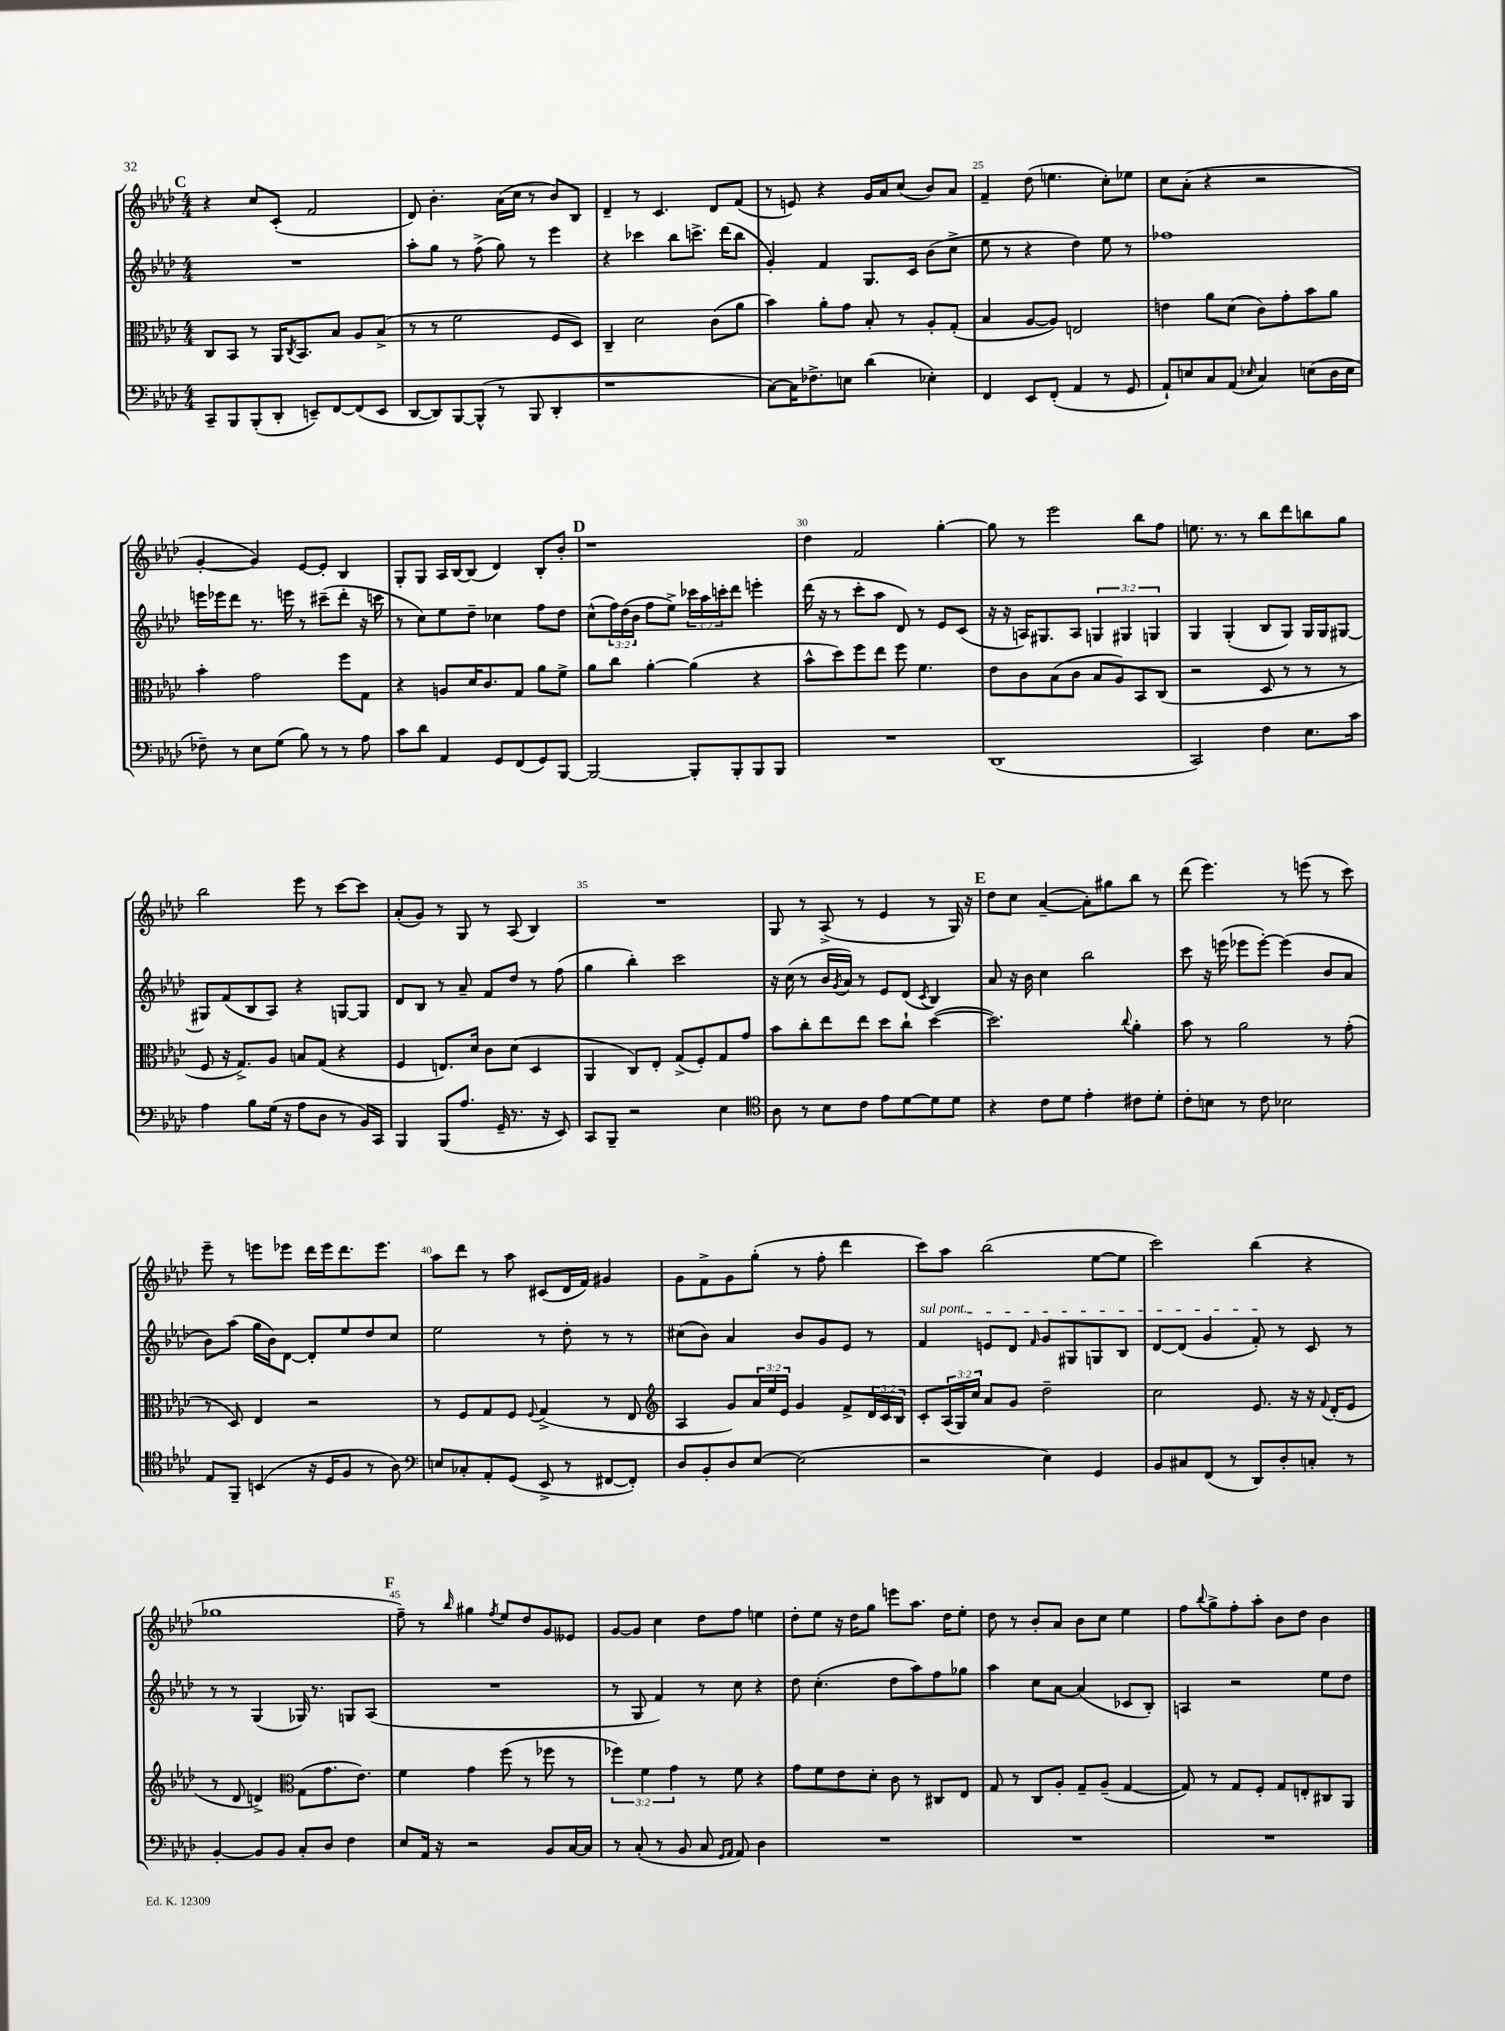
<<
\new StaffGroup <<
\new Staff = "s0" {
    \clef treble \key aes \major \numericTimeSignature \time 4/4
    \mark \markup { \bold "C" } r4 c''8 c'8-.( f'2 |
    des'8) bes'4.-. aes'16( c''16 r8 bes'8) bes8 |
    des'4-- r8 c'4. des'8 f'8( |
    r8 e'8) r4 g'16 aes'16 c''8( bes'8) aes'8 |
    f'4-- des''8( e''4. c''8-.) ees''8 |
    c''8 aes'8-.( r4 r2 |
    g'4~-. g'4) ees'8~ ees'8-. bes4 |
    g8-. g8 aes16 bes16~ bes8( des'4) bes8-. bes'8-. |
    \mark \markup { \bold "D" } r1 |
    des''4 f'2 g''4~-. |
    g''8 r8 ees'''2 bes''8 f''8 |
    e''8. r8. r8 bes''8 des'''8 b''8 g''8 |
    bes''2 ees'''8 r8 c'''8~ c'''8 |
    aes'8-.( g'8) r8 g8 r8 aes8( bes4) |
    R1 |
    g8 r8 aes8->( r8 ees'4 r8 g16) r16 |
    \mark \markup { \bold "E" } des''8 c''8 aes'4~--( aes'8-.) gis''8 bes''8 r8 |
    des'''8( ees'''4.) r8 e'''8( r8 c'''8) |
    ees'''8-- r8 e'''8 ees'''8 des'''16 ees'''16 des'''8. ees'''8. |
    aes''8 des'''8 r8 aes''8 cis'8( des'16 f'16) gis'4 |
    g'8 f'8-> g'8 g''8-.( r8 f''8-. des'''4 |
    c'''8) aes''8 bes''2( ees''8~ ees''8 |
    c'''2) bes''4( r4 |
    ges''1 |
    \mark \markup { \bold "F" } f''8--) r8 \grace { bes''16 } gis''4 \acciaccatura { f''8 } ees''8 des''8 g'8 eeses'8 |
    g'8~ g'8 c''4 des''8 f''8 e''4 |
    des''8-. ees''8 r16 des''16 g''8 e'''8 aes''8. des''16 ees''8-. |
    des''8 r8 bes'8-. aes'8 bes'8 c''8 ees''4 |
    f''8 \appoggiatura { bes''8 } g''8-> f''8-. aes''8-. bes'8 des''8 bes'4 \bar "|." |
}
\new Staff = "s1" {
    \clef treble \key aes \major \numericTimeSignature \time 4/4 \override Staff.TupletNumber.text = #tuplet-number::calc-fraction-text
    \mark \markup { \bold "C" } R1 |
    aes''8-. g''8 r8 f''8->( g''8) r8 ees'''4 |
    r4 ces'''4 bes''8 c'''8.-> des'''16( bes''8 |
    g'4-.) f'4 g8. c'16 bes'8( c''8-> |
    ees''8 r8 r4 des''4) ees''8 r8 |
    fes''1 |
    e'''16 ees'''16 des'''8 r8. e'''16 r8 cis'''8--( des'''8-. r16 c'''16 |
    r8 c''8) ees''8 des''8-- ces''4 f''8 des''8 |
    \mark \markup { \bold "D" } c''8-^( \tuplet 3/2 { f''16) des''16( bes'16 } f''8 ees''8->) \tuplet 3/2 { ces'''16 aes''16 c'''16-. } des'''8 e'''4-. |
    des'''16( r16 r8 c'''8-. aes''8 des'8) r8 ees'8 c'8( |
    r16 r16 a16) gis8. a8 \tuplet 3/2 { g4 gis4 g4 } |
    g4 g4-.( bes8 g8) g16 g16 gis8~ |
    gis8 f'8( bes8 aes8) r4 g8~ g8 |
    des'8 bes8 r8 aes'8-- f'8 des''8 r8 f''8( |
    g''4 bes''4-.) c'''2 |
    r16 c''16( r8 bes'16 \acciaccatura { g'8 } aes'16) r8 ees'8 des'8( \acciaccatura { c'8 } bes4) |
    \mark \markup { \bold "E" } aes'8 r16 bes'16 c''4 bes''2 |
    c'''8 r16 e'''16( ees'''8 ees'''8~-.) ees'''4( bes'8 aes'8 |
    bes'8) aes''8( g''16 bes'16) des'8~ des'8-. ees''8 des''8 c''8 |
    ees''2 r8 des''8-. r8 r8 |
    cis''8( bes'8) aes'4 bes'8 g'8 ees'8 r8 |
    \once \override TextSpanner.bound-details.left.text = \markup { \italic "sul pont." } f'4\startTextSpan e'8 des'8 \grace { f'16 } g'8 gis8 g8 bes8 |
    des'8~ des'8( g'4 f'8-.\stopTextSpan) r8 c'8 r8 |
    r8 r8 g4( ges16) r8. g8 aes8( |
    \mark \markup { \bold "F" } R1 |
    r8 g8 f'4) r8 c''8 r4 |
    des''8 c''4.-.( des''8 aes''8) f''8 ges''8 |
    aes''4 c''8 aes'8~ aes'4( ces'8 bes8-.) |
    a4 r2 ees''8 des''8 \bar "|." |
}
\new Staff = "s2" {
    \clef alto \key aes \major \numericTimeSignature \time 4/4 \override Staff.TupletNumber.text = #tuplet-number::calc-fraction-text
    \mark \markup { \bold "C" } c8 bes,8 r8 aes,16 \acciaccatura { c8 } bes,8. bes8 aes8 bes8->( |
    r8 r8 f'2 f8 des8) |
    c4-- des'2 c'8( aes'8 |
    bes'4) aes'8-. g'8 bes8-. r8 aes8-. g8-.( |
    bes4 aes8~ aes8) e2 |
    e'4 aes'8 des'8( c'8) g'8-. bes'8 aes'8 |
    bes'4-. g'2 f''8 g8 |
    r4 a8 des'16 c'8. g8 aes'8 f'8-> |
    \mark \markup { \bold "D" } aes'8 c''8 aes'4~-. aes'4( r4 |
    bes'8-^ des''8) f''8 ees''8 f''8 f'4. |
    ees'8 c'8 bes8( c'8 bes8 aes8) bes,8 c8( |
    r2 des8 r8 r8 r8 |
    f8 r16 g8.->) aes8 b8 g8( r4 |
    f4 e8.) des'16 c'8 des'8( des4 |
    aes,4 c8) ees8-. g8->( f8-.) g8 g'8 |
    bes'8 c''8-. ees''8 ees''8 des''8 c''8-! des''4~( |
    \mark \markup { \bold "E" } des''2.) \appoggiatura { c''8 } aes'4-. |
    bes'8 r8 aes'2 r8 g'8-.( |
    r8 des8) ees4 r2 |
    r8 f8 g8 f8 \appoggiatura { f8 } g4->( r8 ees8 |
    \clef treble aes4 g'8) \tuplet 3/2 { aes'16 ees''16 ees'16 } g'4 f'8-> \tuplet 3/2 { des'16 c'16 bes16 } |
    c'8-. \tuplet 3/2 { aes16( g16) c''16 } aes'8 g'8 des''2-- |
    c''2 ees'8. r16 r16 \appoggiatura { f'8 } des'16-.( ees'8 |
    r8 des'8 d'4->) \clef alto g8( g'8. ees'8.) |
    \mark \markup { \bold "F" } f'4 g'4 f''8( r8 fes''8 r8 |
    \tuplet 3/2 { fes''4) f'4 g'4 } r8 f'8 r4 |
    g'8 f'8 ees'8 des'8-. c'8 r8 cis8 ees8 |
    g8 r8 c8 aes8-. g8-- aes8--( g4~ |
    g8) r8 g8 f8-. g8 e8-. cis8 aes,8 \bar "|." |
}
\new Staff = "s3" {
    \clef bass \key aes \major \numericTimeSignature \time 4/4
    \mark \markup { \bold "C" } c,8-- bes,,8 bes,,8-.( des,8-. e,8--) f,8~ f,8( e,8 |
    des,8~ des,8) bes,,8~ bes,,8-^( r8 bes,,8 des,4-. |
    r1 |
    c8~) c16 fes8.-> e8 des'4( ees4-.) |
    f,4 ees,8 f,8-.( aes,4 r8 g,8 |
    aes,8-!) e8 c8 aes,8( \grace { ees16 } c4) e8( des16 e16 |
    fes8--) r8 ees8 g8( bes8) r8 r8 aes8 |
    c'8 des'8 aes,4 g,8 f,8( g,8) bes,,8~ |
    \mark \markup { \bold "D" } bes,,2~ bes,,8-. bes,,8-. bes,,8 bes,,8 |
    R1 |
    des,1( |
    c,2) f4 ees8. c'16 |
    aes4 bes8 g16( r16 aes8 des8 r8 bes,16) c,16 |
    bes,,4 bes,,8( aes8. g,16-- r8. r16 ees,8) |
    c,8 bes,,8-- r2 ees4 |
    \clef tenor aes8 r8 bes8 c'8 ees'8 des'8~ des'8 des'8 |
    \mark \markup { \bold "E" } r4 c'8 des'8 ees'4-. cis'8 des'8-. |
    c'8-. b8 r8 c'8 bes2 |
    ees8 f,8-- b,4( r16 des16 f8 r8 aes8) |
    \clef bass e8 ces8-. aes,8-. g,8( ees,8-> r8 fis,8~ fis,8-.) |
    des8 bes,8-. des8 ees8~ ees2( |
    r2 ees4) g,4 |
    bes,8 cis8 f,8( r8 des,8) des8-. c8-. r8 |
    bes,4~-. bes,8 bes,8 c8-. des8 f4 |
    \mark \markup { \bold "F" } ees8 aes,16 r16 r2 bes,8 c16~ c16 |
    r8 c8-.( r8 bes,8 c8 \grace { g,16 aes,16 } aes,8) des4 |
    R1 |
    R1 |
    R1 \bar "|." |
}
>>
>>
\layout { \context { \Score currentBarNumber = #21 \override BarNumber.break-visibility = ##(#f #t #t) barNumberVisibility = #(every-nth-bar-number-visible 5) } }
